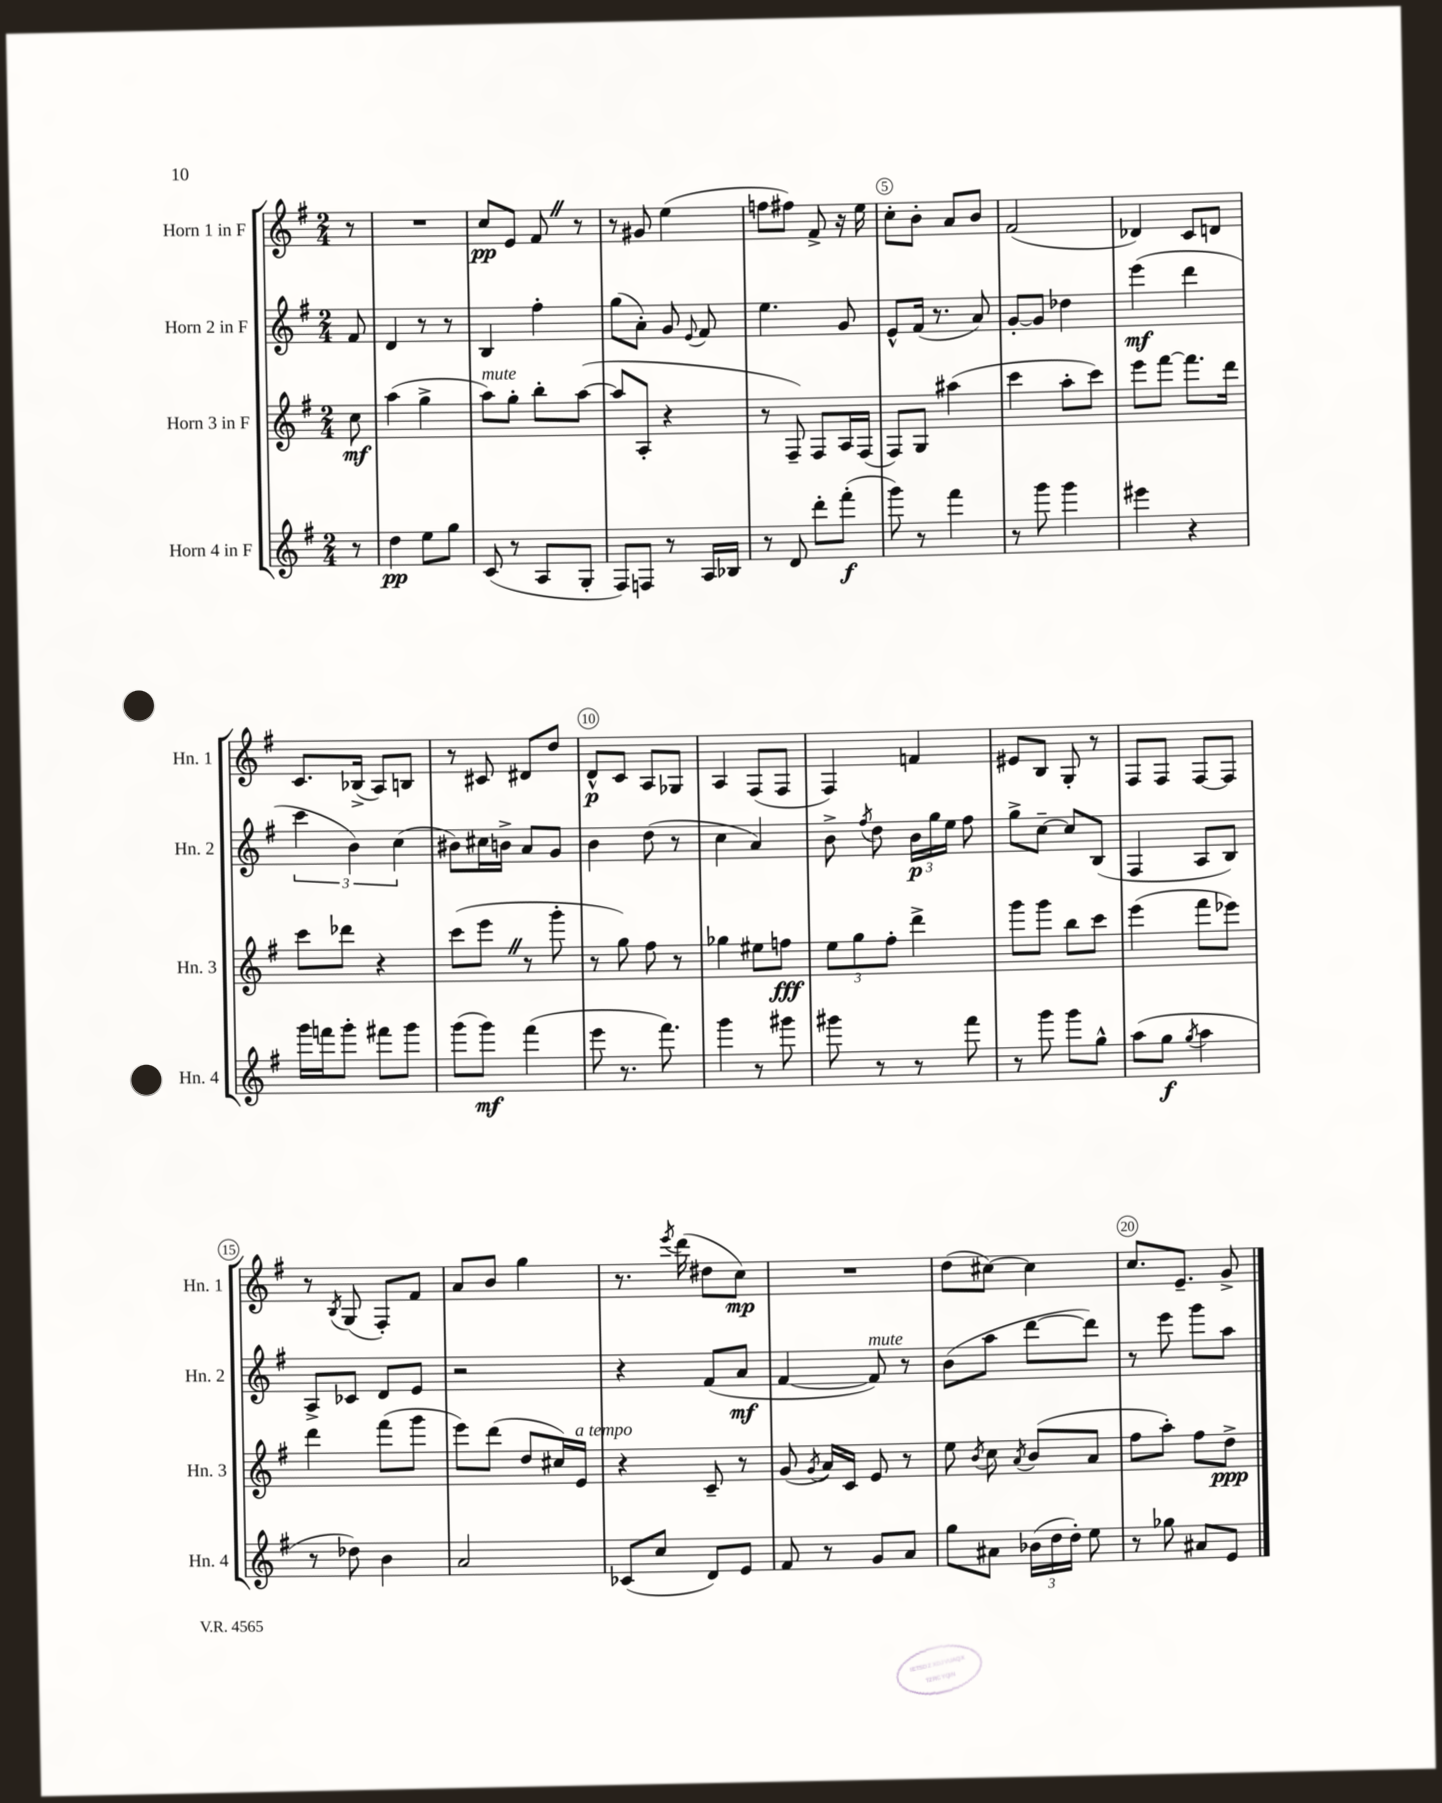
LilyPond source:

<<
\new StaffGroup <<
\new Staff = "s0" \with { instrumentName = "Horn 1 in F" shortInstrumentName = "Hn. 1" } {
    \clef treble \key g \major \numericTimeSignature \time 2/4 \partial 8
    \autoBeamOff r8 |
    R2 |
    c''8[\pp e'8] fis'8 \once \override BreathingSign.text = \markup { \musicglyph "scripts.caesura.straight" } \breathe r8 |
    r8 gis'8 e''4( |
    f''8[ fis''8]) fis'8-> r16 e''16 |
    c''8[-. b'8]-. a'8[ b'8] |
    fis'2( |
    des'4) c'8[ d'8] |
    c'8.[ bes16]->( a8[) b8] |
    r8 cis'8 dis'8[ d''8] |
    d'8[-^\p c'8] a8[ ges8] |
    a4 fis8[( fis8] |
    fis4) f'4 |
    eis'8[ b8] g8-. r8 |
    fis8[ fis8] fis8[~ fis8] |
    r8 \acciaccatura { b8 } g8( fis8[-.) fis'8] |
    a'8[ b'8] g''4 |
    r8. \acciaccatura { e'''8 } d'''16( dis''8[ c''8]\mp) |
    R2 |
    d''8[( cis''8]~) cis''4 |
    c''8.[ e'8.]-- g'8-> \bar "|." |
}
\new Staff = "s1" \with { instrumentName = "Horn 2 in F" shortInstrumentName = "Hn. 2" } {
    \clef treble \key g \major \numericTimeSignature \time 2/4 \partial 8
    \autoBeamOff fis'8 |
    d'4 r8 r8 |
    b4 fis''4-. |
    g''8[( a'8]-.) g'8 \appoggiatura { e'8 } fis'8 |
    e''4. g'8 |
    e'8[-^ fis'16]( r8. a'8) |
    g'8[~-. g'8] des''4 |
    e'''4\mf( d'''4 |
    \tuplet 3/2 { c'''4 b'4) c''4( } |
    bis'8[) cis''16 b'16]-> a'8[ g'8] |
    b'4 d''8( r8 |
    c''4 a'4) |
    b'8-> \acciaccatura { fis''8 } d''8 \tuplet 3/2 { b'16[\p g''16 e''16] } fis''8 |
    g''8[-> c''8]~-- c''8[ b8]( |
    fis4 a8[ b8]) |
    a8[-> ces'8] d'8[ e'8] |
    r2 |
    r4 fis'8[( a'8]\mf |
    fis'4~ fis'8^\markup { \italic "mute" }) r8 |
    b'8[( a''8] d'''8[~ d'''8]) |
    r8 e'''8 g'''8[ a''8] \bar "|." |
}
\new Staff = "s2" \with { instrumentName = "Horn 3 in F" shortInstrumentName = "Hn. 3" } {
    \clef treble \key g \major \numericTimeSignature \time 2/4 \partial 8
    \autoBeamOff c''8\mf |
    a''4( g''4-> |
    a''8[^\markup { \italic "mute" }) g''8]-. b''8[-. a''8]~( |
    a''8[ a8]-. r4 |
    r8 fis8--) fis8[ a16 fis16]( |
    fis8[) g8] ais''4( |
    c'''4 a''8[-. c'''8]) |
    e'''8[ fis'''8]~ fis'''8.[ d'''16] |
    c'''8[ des'''8] r4 |
    c'''8[( e'''8] \once \override BreathingSign.text = \markup { \musicglyph "scripts.caesura.straight" } \breathe r8 g'''8-. |
    r8 g''8) fis''8 r8 |
    ges''4 eis''8[ f''8]\fff |
    \tuplet 3/2 { e''8[ g''8 fis''8]-. } d'''4-> |
    g'''8[ g'''8] b''8[ c'''8] |
    e'''4( fis'''8[ ees'''8]) |
    d'''4 fis'''8[( g'''8] |
    e'''8[) d'''8]( d''8[ cis''16) e'16]^\markup { \italic "a tempo" } |
    r4 c'8-- r8 |
    g'8( \acciaccatura { g'8 } a'16[) c'16] e'8 r8 |
    e''8 \acciaccatura { b'8 } c''8 \acciaccatura { a'8 } b'8[( a'8] |
    fis''8[ a''8]-.) fis''8[ d''8]->\ppp \bar "|." |
}
\new Staff = "s3" \with { instrumentName = "Horn 4 in F" shortInstrumentName = "Hn. 4" } {
    \clef treble \key g \major \numericTimeSignature \time 2/4 \partial 8
    \autoBeamOff r8 |
    d''4\pp e''8[ g''8] |
    c'8( r8 a8[ g8]-. |
    fis8[) f8] r8 a16[ bes16] |
    r8 d'8 d'''8[-. fis'''8]-.\f( |
    g'''8) r8 fis'''4 |
    r8 g'''8 g'''4 |
    eis'''4 r4 |
    g'''16[ f'''16 g'''8]-. fis'''8[ g'''8] |
    g'''8[( g'''8]\mf) fis'''4( |
    e'''8 r8. fis'''8.) |
    g'''4 r8 gis'''8 |
    gis'''8 r8 r8 fis'''8 |
    r8 g'''8 g'''8[ g''8]-^ |
    a''8[( g''8]\f \acciaccatura { g''8 } a''4 |
    r8 des''8) b'4 |
    a'2 |
    ces'8[( c''8] d'8[) e'8] |
    fis'8 r8 g'8[ a'8] |
    g''8[ ais'8] \tuplet 3/2 { bes'16[( d''16 d''16]-.) } e''8 |
    r8 ges''8 ais'8[ e'8] \bar "|." |
}
>>
>>
\layout { \context { \Score \override BarNumber.break-visibility = ##(#f #t #t) barNumberVisibility = #(every-nth-bar-number-visible 5) \override BarNumber.stencil = #(make-stencil-circler 0.1 0.3 ly:text-interface::print) } }
